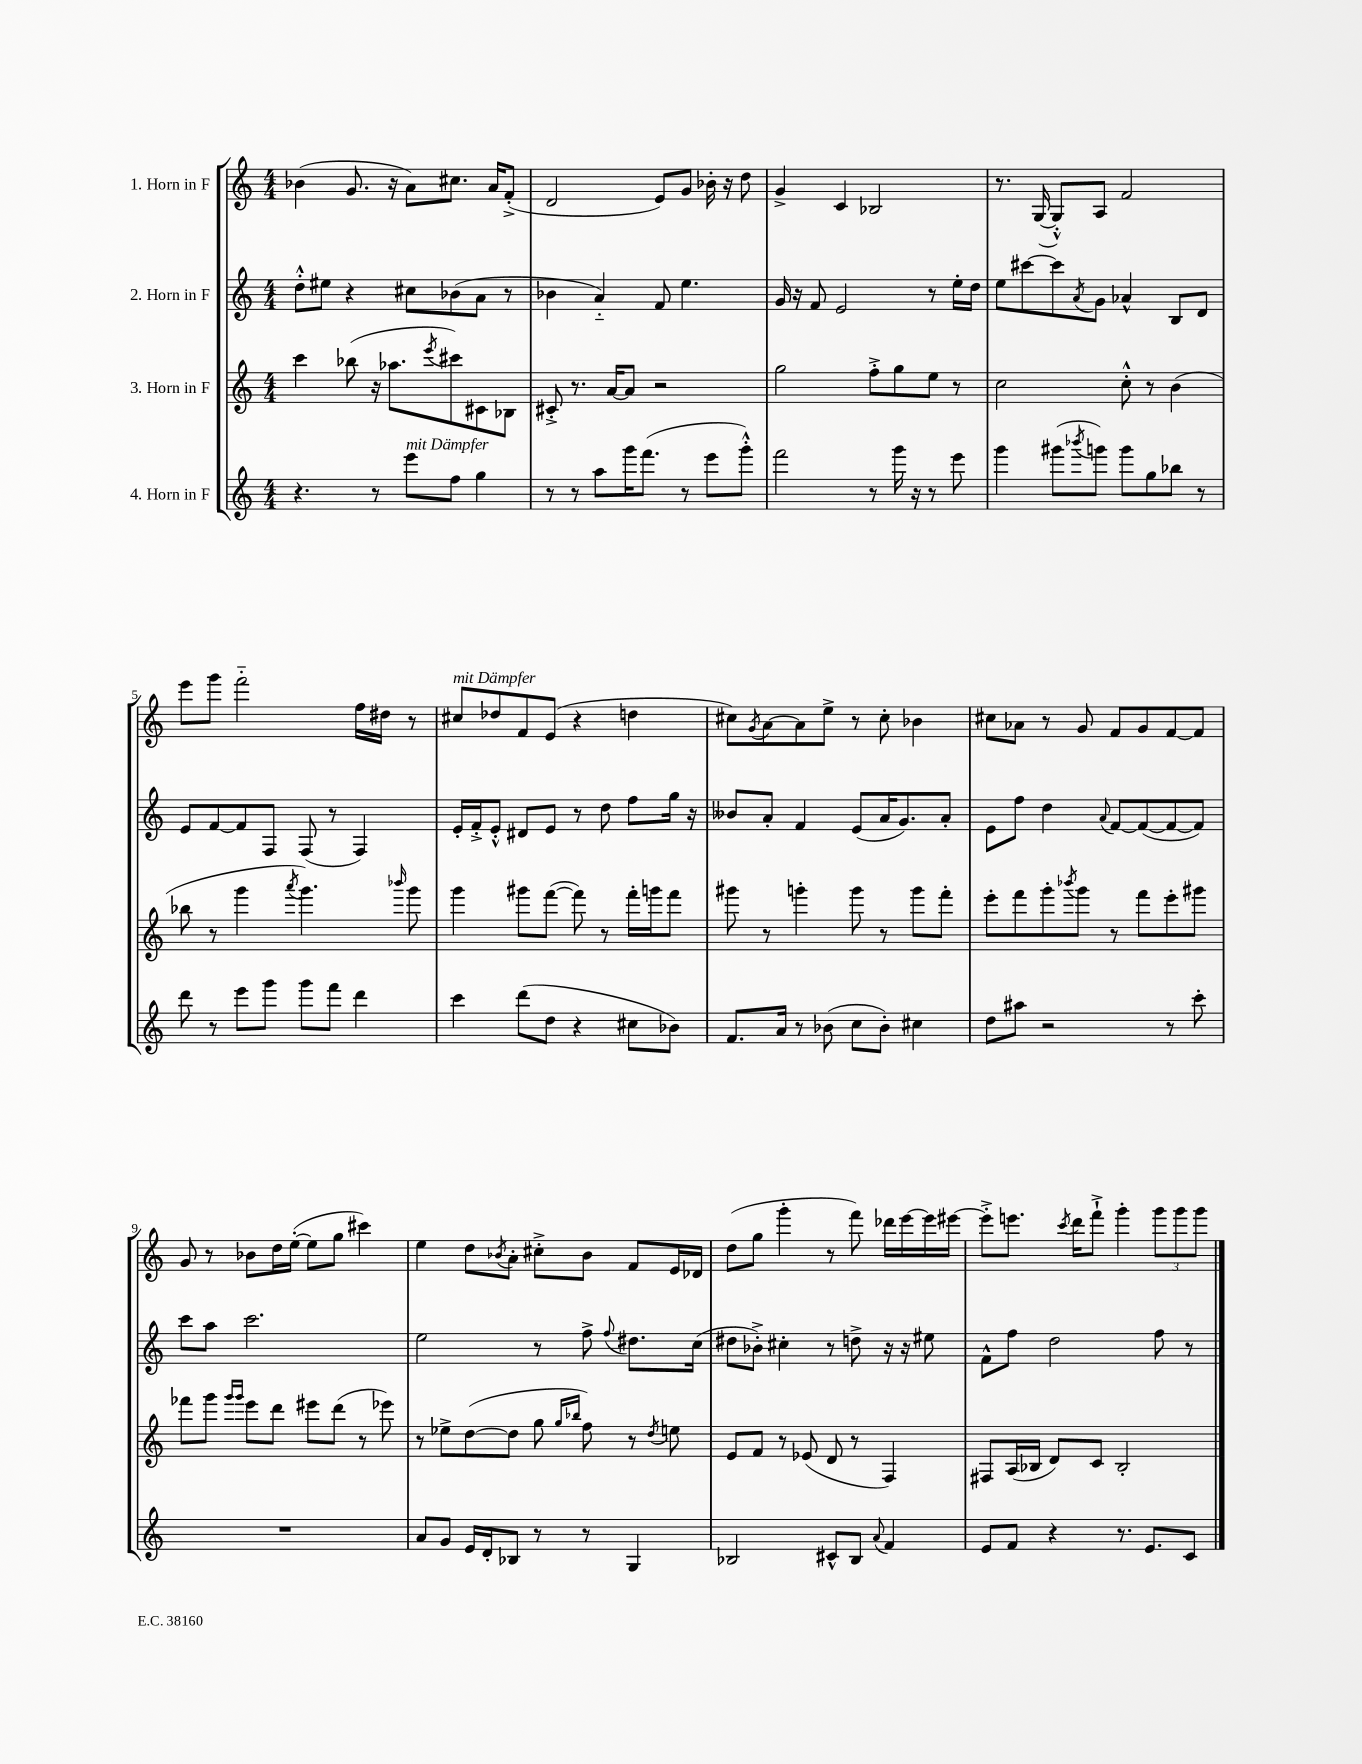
<<
\new StaffGroup <<
\new Staff = "s0" \with { instrumentName = "1. Horn in F" } {
    \clef treble \key c \major \numericTimeSignature \time 4/4
    bes'4( g'8. r16 a'8) cis''8. a'16 f'8-.->( |
    d'2 e'8) g'8 bes'16-. r16 d''8 |
    g'4-> c'4 bes2 |
    r8. g16~( g8-.-^) a8 f'2 |
    e'''8 g'''8 f'''2-_ f''16 dis''16 r8 |
    cis''8^\markup { \italic "mit Dämpfer" } des''8 f'8 e'8( r4 d''4 |
    cis''8) \acciaccatura { g'8 } a'8~ a'8 e''8-> r8 cis''8-. bes'4 |
    cis''8 aes'8 r8 g'8 f'8 g'8 f'8~ f'8 |
    g'8 r8 bes'8 d''16 e''16~-.( e''8 g''8 cis'''4) |
    e''4 d''8 \acciaccatura { bes'8 } a'8-. cis''8-.-> bes'8 f'8 e'16 des'16 |
    d''8( g''8 g'''4-. r8 f'''8) des'''16 e'''16~ e'''16 eis'''16~ |
    eis'''8-.-> e'''8. \acciaccatura { c'''8 } d'''16 f'''8-!-> g'''4-. \tuplet 3/2 { g'''8 g'''8 g'''8 } \bar "|." |
}
\new Staff = "s1" \with { instrumentName = "2. Horn in F" } {
    \clef treble \key c \major \numericTimeSignature \time 4/4
    d''8-.-^ eis''8 r4 cis''8 bes'8( a'8 r8 |
    bes'4 a'4-_) f'8 e''4. |
    g'16 r16 f'8 e'2 r8 e''16-. d''16 |
    e''8 cis'''8~ cis'''8 \acciaccatura { a'8 } g'8 aes'4-^ b8 d'8 |
    e'8 f'8~ f'8 f8 f8( r8 f4) |
    e'16-. f'16-.-> e'8-.-^ dis'8 e'8 r8 d''8 f''8 g''16 r16 |
    beses'8 a'8-. f'4 e'8( a'16 g'8.) a'8-. |
    e'8 f''8 d''4 \appoggiatura { a'8 } f'8~ f'8~( f'8~ f'8) |
    c'''8 a''8 c'''2. |
    e''2 r8 f''8-> \appoggiatura { f''8 } dis''8. c''16( |
    dis''8 bes'8-.->) cis''4-. r8 d''8-> r16 r16 eis''8 |
    f'8-^ f''8 d''2 f''8 r8 \bar "|." |
}
\new Staff = "s2" \with { instrumentName = "3. Horn in F" } {
    \clef treble \key c \major \numericTimeSignature \time 4/4
    c'''4 bes''8( r16 aes''8. \acciaccatura { e'''8 } cis'''8) cis'8 bes8 |
    cis'8-.-> r8. a'16~ a'8 r2 |
    g''2 f''8-.-> g''8 e''8 r8 |
    c''2 c''8-.-^ r8 b'4( |
    bes''8 r8 g'''4 \acciaccatura { a'''8 } g'''4.) \grace { bes'''16 } g'''8 |
    g'''4 gis'''8 f'''8~( f'''8) r8 f'''16-. g'''16 f'''8 |
    gis'''8 r8 g'''4-. g'''8 r8 g'''8 f'''8-. |
    e'''8-. f'''8 g'''8-. \acciaccatura { bes'''8 } g'''8 r8 f'''8 e'''8-. gis'''8 |
    fes'''8 g'''8 \grace { g'''16 g'''16 } e'''8 d'''8 eis'''8 d'''8( r8 ees'''8) |
    r8 ees''8-> d''8~( d''8 g''8 \grace { g''16 bes''16 } f''8) r8 \acciaccatura { d''8 } e''8 |
    e'8 f'8 r8 ees'8( d'8 r8 f4) |
    fis8 a16( bes16 d'8) c'8 bes2-. \bar "|." |
}
\new Staff = "s3" \with { instrumentName = "4. Horn in F" } {
    \clef treble \key c \major \numericTimeSignature \time 4/4
    r4. r8 e'''8^\markup { \italic "mit Dämpfer" } f''8 g''4 |
    r8 r8 a''8 g'''16 f'''8.( r8 e'''8 g'''8-.-^) |
    f'''2 r8 g'''16 r16 r8 e'''8 |
    g'''4 gis'''8( \acciaccatura { bes'''8 } g'''8) g'''8 g''8 bes''8 r8 |
    d'''8 r8 e'''8 g'''8 g'''8 f'''8 d'''4 |
    c'''4 d'''8( d''8 r4 cis''8 bes'8) |
    f'8. a'16 r8 bes'8( c''8 bes'8-.) cis''4 |
    d''8 ais''8 r2 r8 c'''8-. |
    R1 |
    a'8 g'8 e'16 d'16-. bes8 r8 r8 g4 |
    bes2 cis'8-^ bes8 \appoggiatura { a'8 } f'4 |
    e'8 f'8 r4 r8. e'8. c'8 \bar "|." |
}
>>
>>
